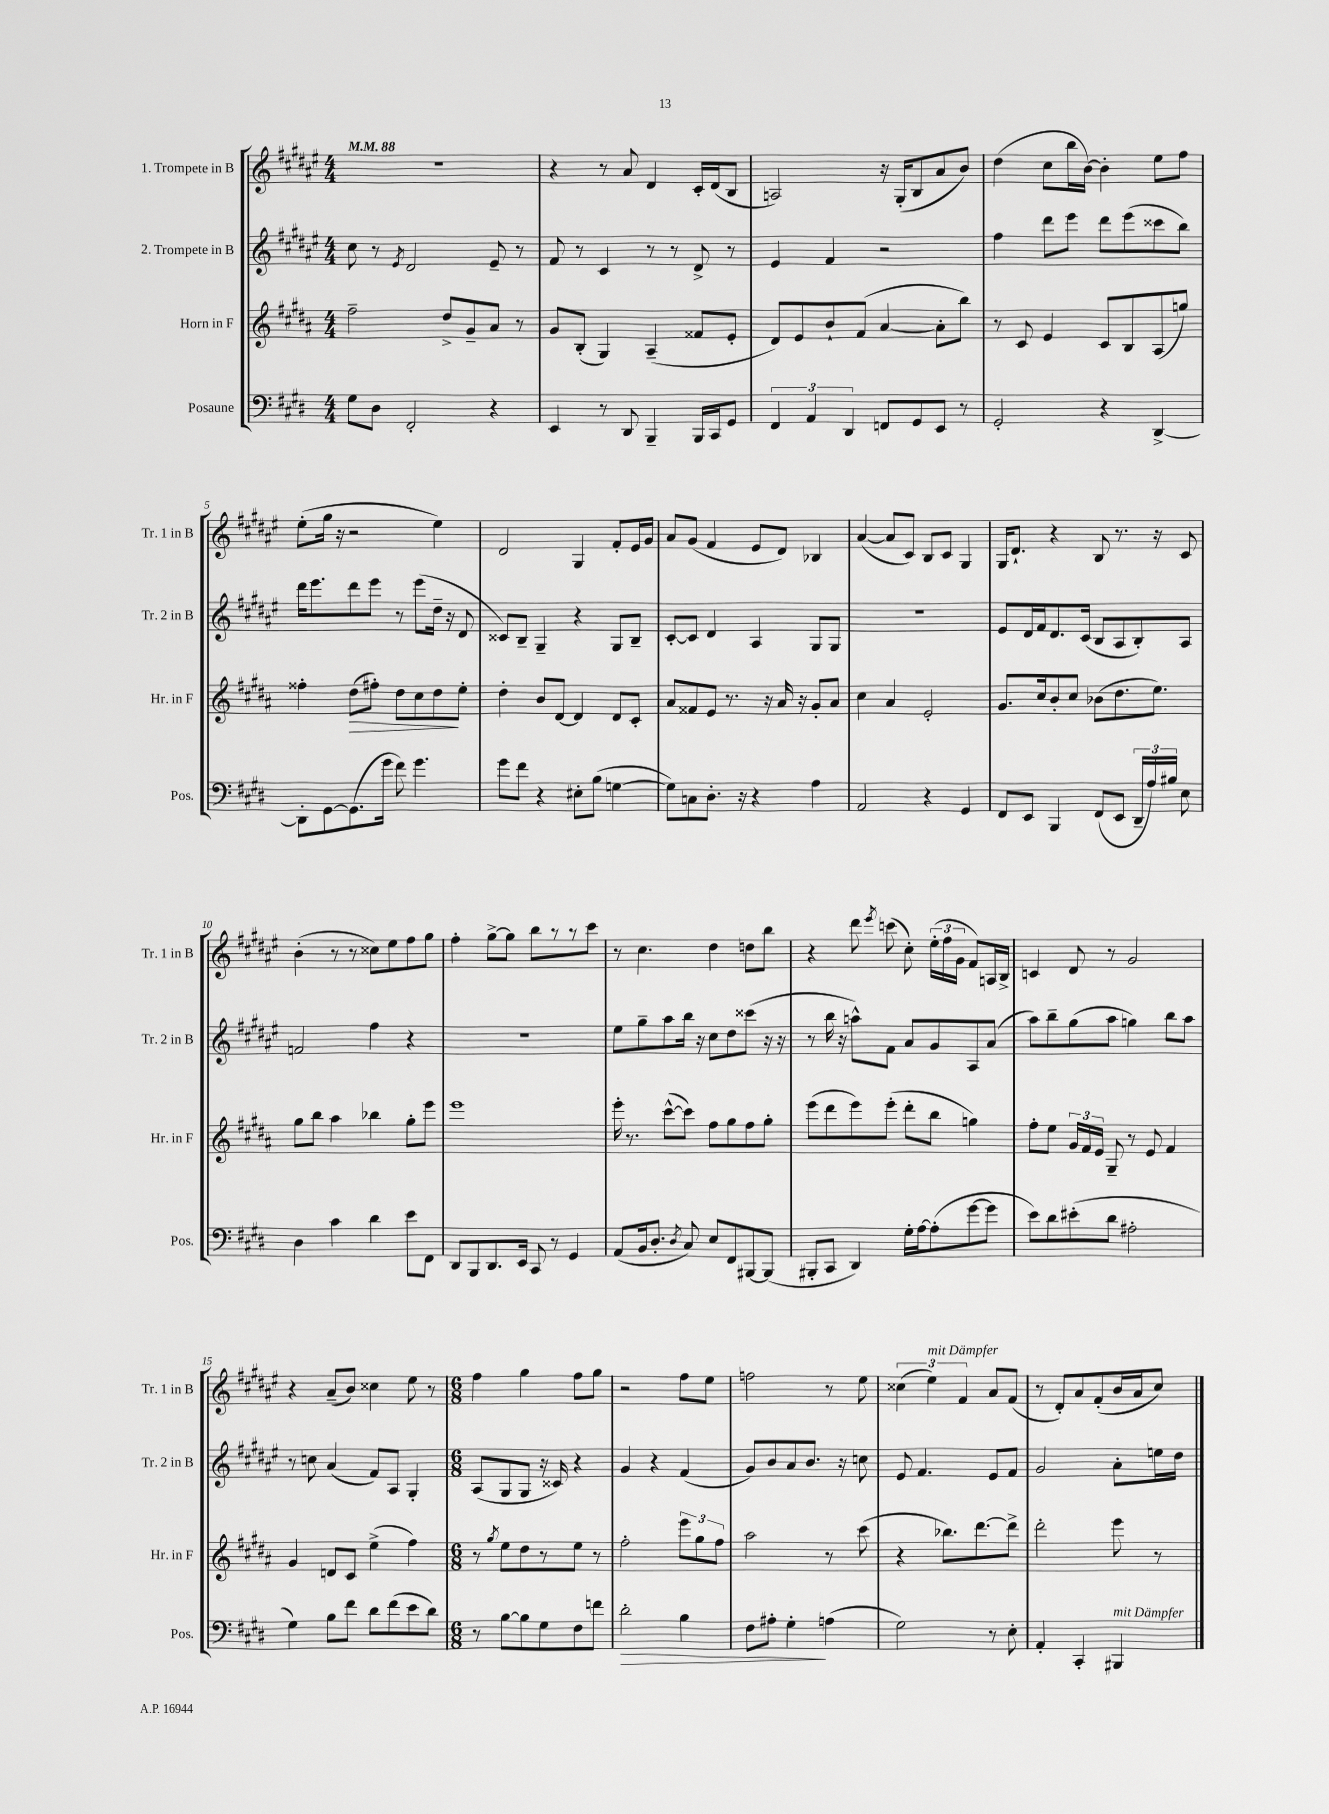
<<
\new StaffGroup <<
\new Staff = "s0" \with { instrumentName = "1. Trompete in B" shortInstrumentName = "Tr. 1 in B" } {
    \clef treble \key fis \major \numericTimeSignature \time 4/4 \tempo 4 = 88
    \autoBeamOff r1 |
    r4 r8 ais'8 dis'4 cis'16[-. dis'16( b8] |
    a2) r16 gis16[-.( b8 ais'8 b'8]) |
    dis''4( cis''8[ b''16 b'16]~) b'4-. eis''8[ fis''8] |
    eis''8[-.( gis''16] r16 r2 eis''4) |
    dis'2 gis4 fis'8[-. eis'16 gis'16] |
    ais'8[ gis'8]( fis'4 eis'8[ dis'8]) bes4 |
    ais'4~( ais'8[ cis'8]) b8[ cis'8] gis4 |
    gis16[ dis'8.]-! r4 b8 r8. r16 cis'8 |
    b'4-.( r8 r8 cisis''8[) eis''8 fis''8 gis''8] |
    fis''4-. gis''8[~-> gis''8] b''8[ r8 r8 cis'''8] |
    r8 cis''4. dis''4 d''8[ b''8] |
    r4 dis'''8 \acciaccatura { eis'''8 } c'''8( cis''8-.) \tuplet 3/2 { eis''16[-.( fis''16 gis'16] } fis'8[) a16 b16]-> |
    c'4 dis'8 r8 gis'2 |
    r4 ais'8[--( b'8]) cisis''4 eis''8 r8 |
    \numericTimeSignature \time 6/8 fis''4 gis''4 fis''8[ gis''8] |
    r2 fis''8[ eis''8] |
    f''2 r8 eis''8 |
    \tuplet 3/2 { cisis''4( eis''4^\markup { \italic "mit Dämpfer" }) fis'4 } ais'8[ fis'8]( |
    r8 dis'8[-.) ais'8 fis'8-.( b'16 ais'16 cis''8]) \bar "|." |
}
\new Staff = "s1" \with { instrumentName = "2. Trompete in B" shortInstrumentName = "Tr. 2 in B" } {
    \clef treble \key fis \major \numericTimeSignature \time 4/4
    \autoBeamOff cis''8 r8 \acciaccatura { eis'8 } dis'2 eis'8-- r8 |
    fis'8 r8 cis'4 r8 r8 dis'8-> r8 |
    eis'4 fis'4 r2 |
    fis''4 dis'''8[ eis'''8] dis'''8[ eis'''8( cisis'''8 b''8]) |
    dis'''16[ eis'''8. dis'''8 eis'''8] r8 eis'''8[( dis''16]-- r16 dis'8 |
    cisis'8[) b8]-- gis4-- r4 gis8[ b8]-- |
    cis'8[~-. cis'8] dis'4 ais4 gis8[ gis8] |
    R1 |
    eis'8[ dis'16 fis'16 dis'8. cis'16]( b8[ ais8 b8-.) ais8] |
    f'2 fis''4 r4 |
    R1 |
    eis''8[ gis''8-- ais''8 b''16] r16 cis''8[ dis''8 cisis'''8]( r16 r16 |
    r8 b''16 r16 a''8[-^) fis'8] ais'8[ gis'8 ais8 ais'8]( |
    ais''8[) b''8-- gis''8( ais''8] g''4) b''8[ ais''8] |
    r8 c''8 ais'4( fis'8[) ais8] gis4-. |
    \numericTimeSignature \time 6/8 ais8[( gis8 gis8] r16 cisis'16) r4 |
    gis'4 r4 fis'4( |
    gis'8[) b'8 ais'8 b'8.] r16 c''8 |
    eis'8 fis'4. eis'8[ fis'8] |
    gis'2 ais'8[-. e''16 dis''16] \bar "|." |
}
\new Staff = "s2" \with { instrumentName = "Horn in F" shortInstrumentName = "Hr. in F" } {
    \clef treble \key b \major \numericTimeSignature \time 4/4
    \autoBeamOff fis''2-- dis''8[-> gis'8-- ais'8] r8 |
    gis'8[ b8]-.( gis4) ais4--( fisis'8[ e'8]-. |
    dis'8[) e'8 b'8-! fis'8]( ais'4~ ais'8[-. b''8]) |
    r8 cis'8 e'4 cis'8[ b8 ais8( g''8]) |
    fisis''4-. dis''8[\>( fis''8]-.) dis''8[ cis''8 dis''8\! e''8]-. |
    dis''4-. b'8[ dis'8]~ dis'4 dis'8[ cis'8]-. |
    ais'8[ fisis'8 e'8] r8. r16 ais'16 r16 gis'8[-. ais'8] |
    cis''4 ais'4 e'2-. |
    gis'8.[ cis''16 b'8-. cis''8] bes'8[( dis''8. e''8.]) |
    gis''8[ b''8] ais''4 bes''4 gis''8[-. e'''8] |
    e'''1 |
    e'''16-. r8. cis'''8[~-^( cis'''8]) fis''8[ gis''8 fis''8 gis''8]-. |
    e'''8[( dis'''8 e'''8) e'''8]-.( dis'''8[-. b''8] g''4) |
    fis''8[-. e''8] \tuplet 3/2 { gis'16[ fis'16 e'16] } gis8-- r8 e'8 fis'4 |
    gis'4 d'8[ cis'8] e''4->( fis''4) |
    \numericTimeSignature \time 6/8 r8 \acciaccatura { gis''8 } e''8[ dis''8 r8 e''8] r8 |
    fis''2-. \tuplet 3/2 { e'''8[ gis''8 fis''8] } |
    ais''2 r8 cis'''8( |
    r4 bes''8.[) dis'''8.~ dis'''8]-> |
    dis'''2-. e'''8 r8 \bar "|." |
}
\new Staff = "s3" \with { instrumentName = "Posaune" shortInstrumentName = "Pos." } {
    \clef bass \key e \major \numericTimeSignature \time 4/4
    \autoBeamOff gis8[ dis8] fis,2-. r4 |
    e,4 r8 dis,8 b,,4-- b,,16[ cis,16 gis,8] |
    \tuplet 3/2 { fis,4 a,4 dis,4 } f,8[ gis,8 e,8] r8 |
    gis,2-. r4 dis,4~-> |
    dis,8[-. gis,8~ gis,8.( gis'16] fis'8) gis'4. |
    gis'8[ fis'8] r4 eis8[-. b8]( g4~ |
    g8[) c8 dis8.]-. r16 r4 a4 |
    a,2 r4 gis,4 |
    fis,8[ e,8] b,,4 fis,8[( e,8] \tuplet 3/2 { dis,16[-- a16) bis16] } e8 |
    dis4 cis'4 dis'4 e'8[ fis,8] |
    dis,8[ b,,8 dis,8. e,16] cis,8 r8 gis,4 |
    a,8[( b,16 dis8.]-. \acciaccatura { dis8 } cis8) e8[ fis,8 bis,,8~ bis,,8]( |
    bis,,8[-. cis,8] dis,4) gis16[-. a16~ a8-.( gis'8~ gis'8] |
    e'8[) dis'8 eis'8-.( dis'8] ais2-. |
    gis4) b8[ fis'8] dis'8[ fis'8( e'8 dis'8]) |
    \numericTimeSignature \time 6/8 r8 b8[~ b8 gis8 fis8 f'8] |
    dis'2-.\> b4 |
    fis8[ ais8]-. gis4-.\! a4( |
    gis2) r8 e8-. |
    a,4-. cis,4-. bis,,4^\markup { \italic "mit Dämpfer" } \bar "|." |
}
>>
>>
